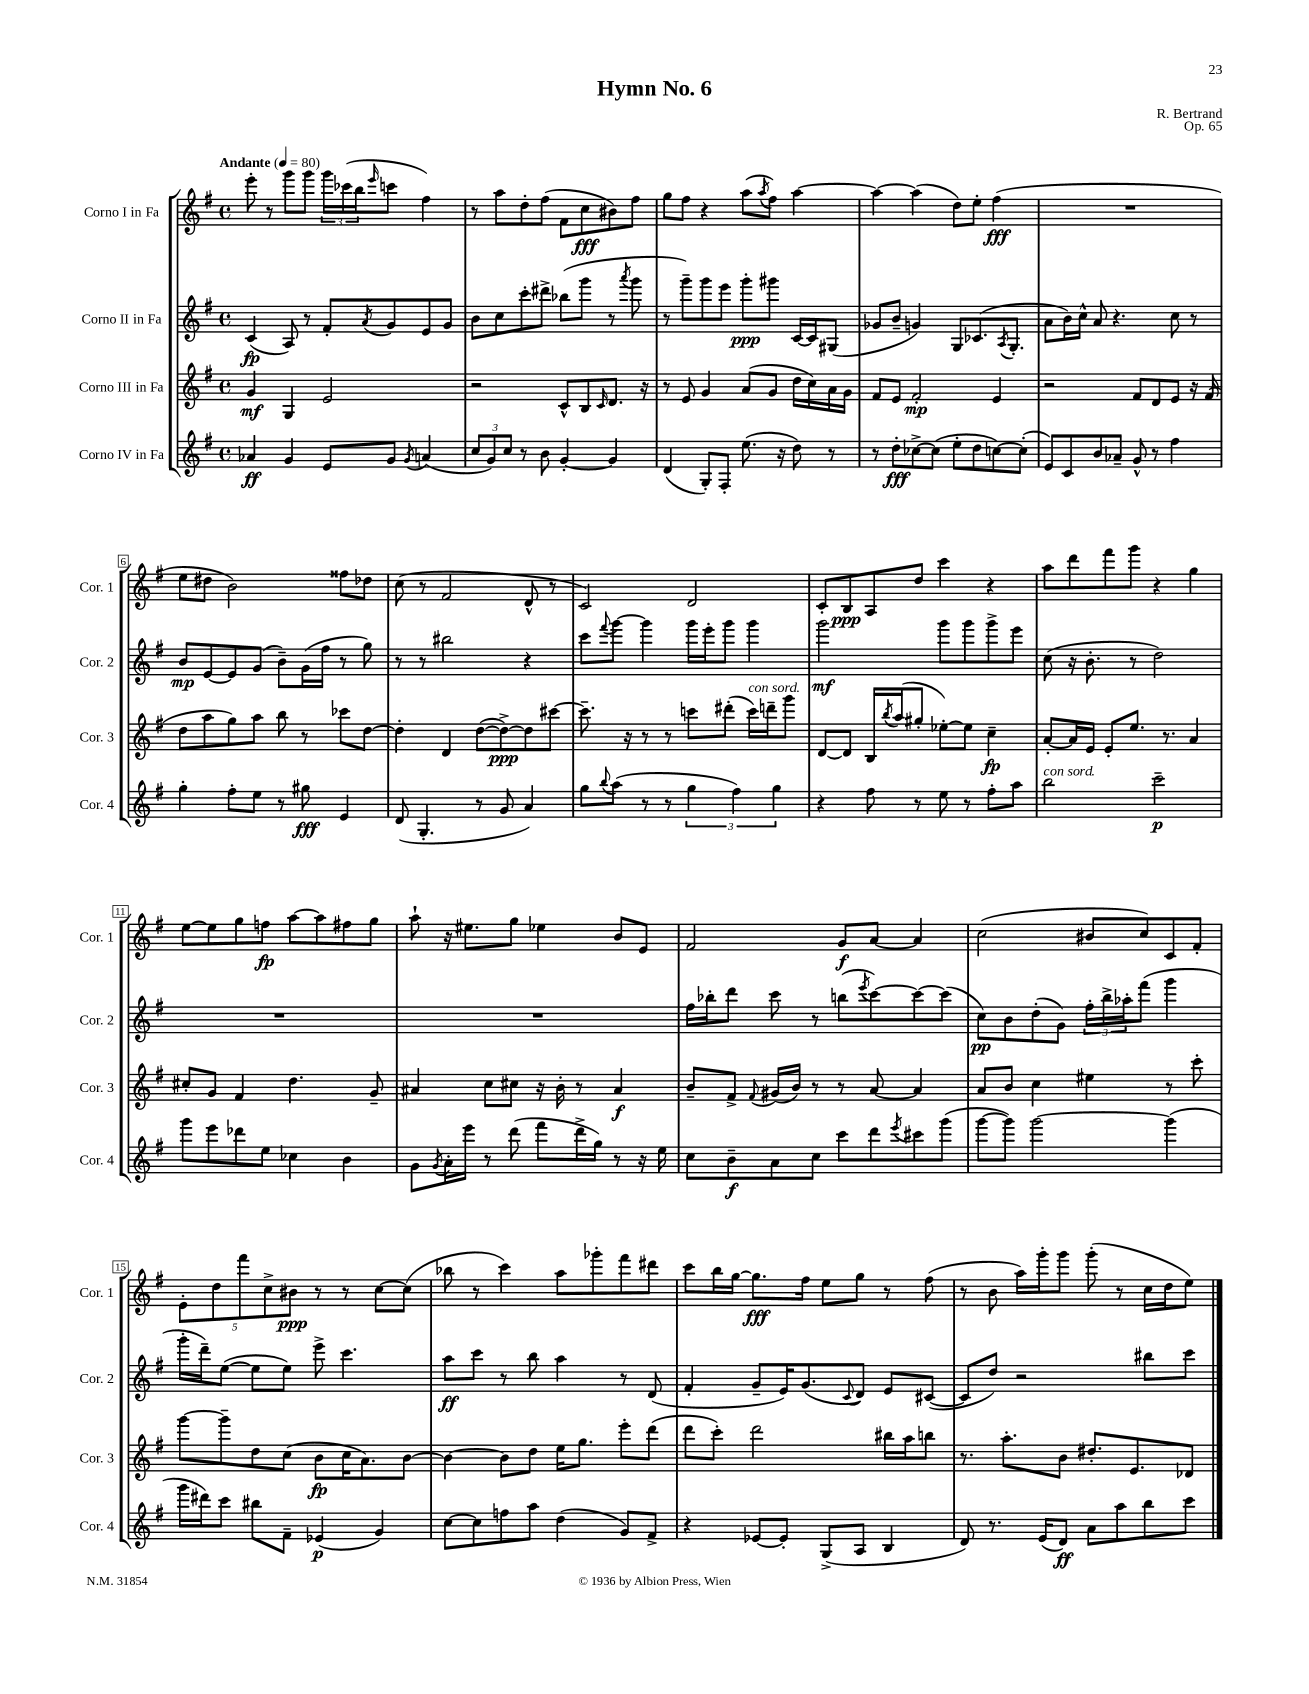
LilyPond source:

\header { title = "Hymn No. 6" composer = "R. Bertrand" opus = "Op. 65" }
<<
\new StaffGroup <<
\new Staff = "s0" \with { instrumentName = "Corno I in Fa" shortInstrumentName = "Cor. 1" } {
    \clef treble \key g \major \defaultTimeSignature \time 4/4 \tempo "Andante" 4 = 80
    e'''8-. r8 g'''8 g'''8 \tuplet 3/2 { g'''16 ces'''16( b''16 } \grace { e'''16 } c'''8 fis''4) |
    r8 a''8 d''8-. fis''8( fis'8 c''8\fff bis'8) fis''8 |
    g''8 fis''8 r4 a''8( \acciaccatura { a''8 } fis''8) a''4~ |
    a''4~ a''4( d''8) e''8-. fis''4\fff( |
    R1 |
    e''8 dis''8 b'2) fisis''8 des''8 |
    c''8( r8 fis'2 d'8-^ r8 |
    c'2) d'2 |
    c'8-. b8\ppp a8 d''8 c'''4 r4 |
    a''8 d'''8 fis'''8 g'''8 r4 g''4 |
    e''8~ e''8 g''8 f''8\fp a''8~ a''8 fis''8 g''8 |
    a''8-! r16 eis''8. g''8 ees''4 b'8 e'8 |
    fis'2 g'8\f a'8~ a'4 |
    c''2( bis'8 c''8) c'8 fis'8-. |
    \tuplet 5/4 { e'8-. d''8 fis'''8 c''8-> bis'8\ppp } r8 r8 c''8~ c''8( |
    bes''8 r8 c'''4) a''8 ges'''8-. fis'''8 dis'''8 |
    c'''8 b''16 g''16~ g''8.\fff fis''16 e''8 g''8 r8 fis''8( |
    r8 b'8 a''16) g'''16-. g'''8 g'''8-.( r8 c''16 d''16 e''8) \bar "|." |
}
\new Staff = "s1" \with { instrumentName = "Corno II in Fa" shortInstrumentName = "Cor. 2" } {
    \clef treble \key g \major \defaultTimeSignature \time 4/4
    c'4\fp( a8) r8 fis'8-. \acciaccatura { a'8 } g'8 e'8 g'8 |
    b'8 c''8 c'''8-. dis'''8-> bes''8( g'''8 r8 \acciaccatura { a'''8 } g'''8 |
    r8 g'''8--) g'''8 e'''8 g'''8-.\ppp gis'''8 c'16~ c'16 gis8( |
    ges'8 b'8-- g'4) g8 ces'8.( \acciaccatura { a8 } g8.-. |
    a'8 b'16) c''16-^ a'8 r4. c''8 r8 |
    b'8\mp e'8~ e'8 g'8( b'8--) g'16( fis''16 r8 g''8) |
    r8 r8 bis''2 r4 |
    c'''8 \appoggiatura { fis'''8 } g'''8~ g'''4 g'''16 e'''16-. g'''8 g'''4 |
    g'''2\mf g'''8 g'''8 g'''8-> e'''8 |
    c''8( r16 b'8.-. r8 d''2) |
    R1 |
    R1 |
    fis''16 bes''16-. d'''8 c'''8 r8 b''8( \acciaccatura { e'''8 } c'''8~) c'''8~ c'''8( |
    c''8\pp) b'8 d''8-.( g'8) \tuplet 3/2 { fis''16-. b''16-> aes''16-. } fis'''8( g'''4 |
    g'''16-. d'''16--) e''8~( e''8 e''8) e'''8-> c'''4. |
    a''8\ff c'''8 r8 b''8 a''4 r8 d'8( |
    fis'4-. g'8-- e'16) g'8.( \appoggiatura { c'8 } d'8) e'8 cis'8~( |
    cis'8 d''8) r2 bis''8 c'''8 \bar "|." |
}
\new Staff = "s2" \with { instrumentName = "Corno III in Fa" shortInstrumentName = "Cor. 3" } {
    \clef treble \key g \major \defaultTimeSignature \time 4/4
    g'4\mf g4 e'2 |
    r2 c'8-^ b8 \grace { c'16 } d'8. r16 |
    r8 e'8 g'4 a'8( g'8 d''16 c''16) a'16 g'16 |
    fis'8 e'8 fis'2-.\mp e'4 |
    r2 fis'8 d'8 e'8 r16 fis'16( |
    d''8 a''8 g''8) a''8 b''8 r8 ces'''8 d''8~ |
    d''4-. d'4 d''8~( d''8~->\ppp) d''8 cis'''8~ |
    cis'''8.-- r16 r8 r8 c'''8 dis'''8-.( c'''16^\markup { \italic "con sord." }) d'''16-- g'''8 |
    d'8~ d'8 b16 \acciaccatura { b''8 } a''16( gis''8-. ees''8~-.) ees''8 c''4--\fp |
    a'8~-. a'16 e'16 e'8-. e''8. r8. a'4 |
    cis''8-. g'8 fis'4 d''4. g'8-- |
    ais'4 c''8 cis''8 r16 b'16-. r8 ais'4\f |
    b'8-- fis'8-> \appoggiatura { fis'8 } gis'16( b'16) r8 r8 a'8~ a'4 |
    a'8 b'8 c''4 eis''4 r8 c'''8-. |
    g'''8~ g'''8-- d''8 c''8( b'8\fp c''16 a'8.) b'8~ |
    b'4~ b'8 d''8 e''16 g''8. e'''8-. d'''8( |
    d'''8 c'''8-.) d'''2 bis''16 a''16 b''8 |
    r8. a''8.-. b'8 dis''8.-. e'8. des'8 \bar "|." |
}
\new Staff = "s3" \with { instrumentName = "Corno IV in Fa" shortInstrumentName = "Cor. 4" } {
    \clef treble \key g \major \defaultTimeSignature \time 4/4
    aes'4\ff g'4 e'8 g'8 \acciaccatura { g'8 } a'4( |
    \tuplet 3/2 { c''8 g'8) c''8 } r8 b'8 g'4~-. g'4 |
    d'4( g8-.) fis8-. e''8.( r16 d''8) r8 |
    r8 d''8-.\fff ces''8~-> ces''8( e''8-. d''8 c''8~) c''8-.( |
    e'8) c'8 b'8 aes'8-- g'8-^ r8 fis''4 |
    g''4-. fis''8-. e''8 r8 gis''8\fff e'4 |
    d'8( g4.-. r8 g'8 a'4) |
    g''8 \appoggiatura { b''8 } a''8( r8 r8 \tuplet 3/2 { g''4 fis''4) g''4 } |
    r4 fis''8 r8 e''8 r8 fis''8-. a''8 |
    b''2^\markup { \italic "con sord." } c'''2--\p |
    g'''8 e'''8 des'''8 e''8 ces''4 b'4 |
    g'8 \acciaccatura { g'8 } a'16-. e'''16 r8 d'''8( fis'''8 d'''16-> g''16) r8 r16 e''16 |
    c''8 b'8--\f a'8 c''8 c'''8 d'''8 \acciaccatura { e'''8 } cis'''8 g'''8( |
    g'''8~ g'''8) g'''2~ g'''4( |
    g'''16 dis'''16) c'''8 bis''8 fis'8-- ees'4\p( g'4) |
    c''8~ c''8 f''8 a''8 d''4( g'8) fis'8-> |
    r4 ees'8~ ees'8-. g8->( a8 b4 |
    d'8) r8. e'16( d'8\ff) a'8 a''8 b''8 c'''8 \bar "|." |
}
>>
>>
\layout { \context { \Score \override BarNumber.stencil = #(make-stencil-boxer 0.1 0.3 ly:text-interface::print) } }
